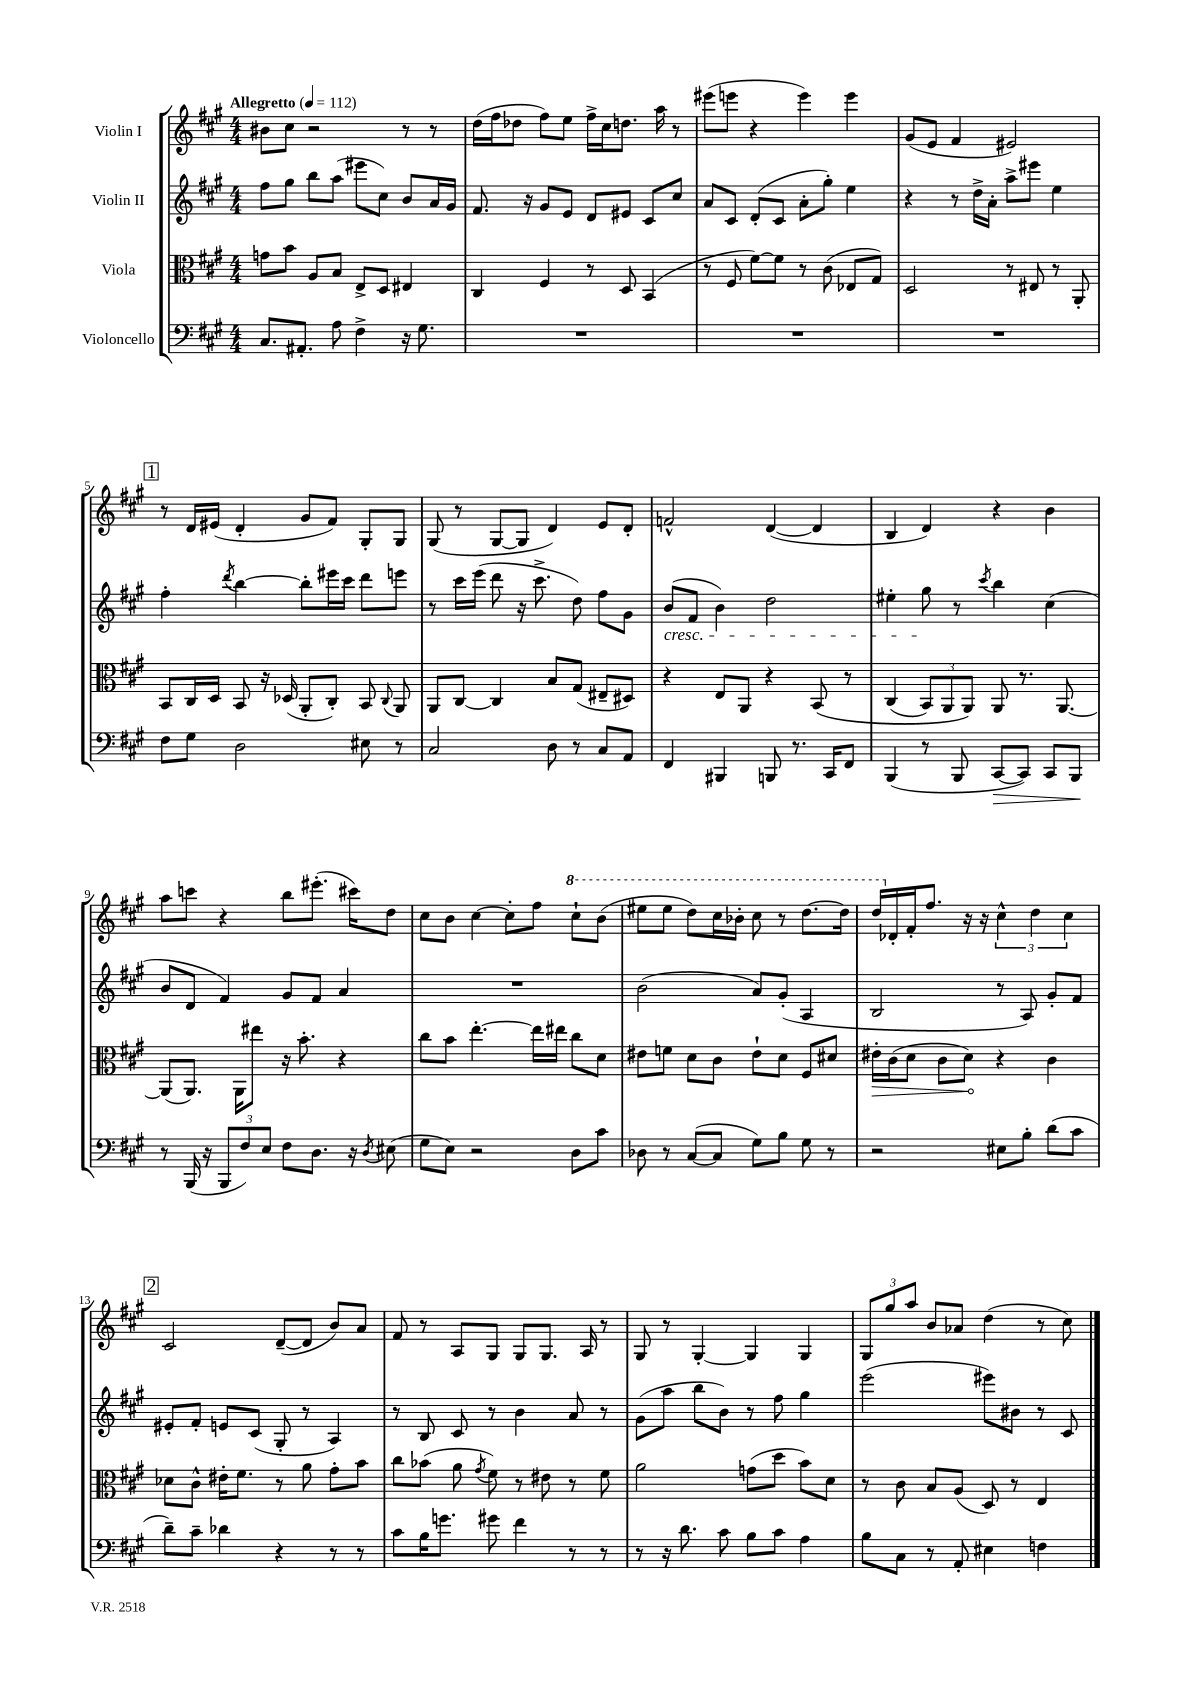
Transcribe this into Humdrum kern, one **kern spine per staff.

**kern	**kern	**kern	**kern
*staff4	*staff3	*staff2	*staff1
*clefF4	*clefC3	*clefG2	*clefG2
*k[f#c#g#]	*k[f#c#g#]	*k[f#c#g#]	*k[f#c#g#]
*M4/4	*M4/4	*M4/4	*M4/4
*MM112	*MM112	*MM112	*MM112
8.C#	8g	8ff#	8b#
.	8b	8gg#	8cc#
8.AA#'	.	.	.
.	8A	8bb	2r
8A	8B	(8aa	.
4F#^	8E^	8eee#	.
.	8D	8cc#)	.
16r	4E#	8b	8r
8.G#	.	.	.
.	.	16a	8r
.	.	16g#	.
=	=	=	=
1r	4C#	8.f#	(16dd
.	.	.	16ff#
.	.	.	8dd-
.	.	16r	.
.	4F#	8g#	8ff#)
.	.	8e	8ee
.	8r	8d	16ff#^
.	.	.	16cc#
.	8D	8e#	8.dd
.	(4BB	8c#	.
.	.	.	16aa
.	.	8cc#	8r
=	=	=	=
1r	8r	8a	(8eee#
.	8F#	8c#	8eee
.	[8f#)	(8d'	4r
.	8f#]	8c#	.
.	8r	8a'	4eee)
.	(8c#	8gg#')	.
.	8E-	4ee	4eee
.	8G#)	.	.
=	=	=	=
1r	2D	4r	(8g#
.	.	.	8e
.	.	8r	4f#
.	.	16dd^	.
.	.	16a'	.
.	8r	8aa^	2e#)
.	8E#	8eee#	.
.	8r	4ee	.
.	8AA'	.	.
=	=	=	=
8F#	8BB	4ff#'	8r
8G#	16C#	.	16d
.	16D	.	(16e#
.	.	8qddd	.
2D	8BB	[4bb	4d'
.	16r	.	.
.	(16D-	.	.
.	8AA'	8bb']	8g#
.	8C#')	16eee#	8f#)
.	.	16ccc#	.
8E#	8BB	8ddd	8G#'
.	8qqC#	.	.
8r	8AA	8eee	8G#
=	=	=	=
2C#	8AA	8r	(8G#
.	[8C#	16ccc#	8r
.	.	(16eee	.
.	4C#]	8ddd	[8G#
.	.	16r	8G#]
.	.	8.ccc#^	.
8D	8B	.	4d)
8r	(8G#	8dd)	.
8C#	8E#~	8ff#	8e
8AA	8D#)	8g#	8d'
=	=	=	=
4FF#	4r	(8b	2f^^
.	.	8f#	.
4BBB#	8E	4b)	.
.	8AA	.	.
8BBB	4r	2dd	([4d
8.r	.	.	.
.	&(8BB	.	4d]
16CC#	.	.	.
8FF#	8r	.	.
=	=	=	=
(4BBB	(4C#	4ee#'	4B
8r	12BB)	8gg#	4d)
.	12AA	.	.
8BBB	.	8r	.
.	12AA&)	.	.
.	.	8qccc#	.
[8CC#	8AA	4bb	4r
8CC#])	8.r	.	.
8CC#	.	(4cc#	4b
.	[8.AA	.	.
8BBB	.	.	.
=	=	=	=
8r	(8AA]	8b	8aa
(16BBB	8.AA)	8d	8ccc
16r	.	.	.
12BBB	.	4f#)	4r
.	16AA	.	.
12F#)	.	.	.
.	8ee#	.	.
12E	.	.	.
8F#	16r	8g#	8bb
.	8.b'	.	.
8.D	.	8f#	(8.eee#'
.	4r	4a	.
16r	.	.	16ccc#)
8qD	.	.	.
(8E#	.	.	8dd
=	=	=	=
8G#	8cc#	1r	8cc#
8E)	8b	.	8b
2r	[4.ee'	.	[4cc#
.	.	.	8cc#']
.	16ee]	.	8ff#
.	16ee#	.	.
8D	8cc#	.	8ccc#`
8c#	8d	.	(8bb
=	=	=	=
8D-	8e#	(2b	8eee#
8r	8f	.	8eee#
([8C#	8d	.	8ddd)
8C#]	8c#	.	16ccc#
.	.	.	16bb-'
8G#)	8e#`	8a)	8ccc#
8B	8d	(8g#'	8r
8G#	8F#	4A	[8.ddd
8r	8d#	.	.
.	.	.	16ddd]
=	=	=	=
2r	16e#'	2B	16ddd
.	(16c#	.	16d-'
.	8d	.	16f#'
.	.	.	8.ff#
.	8c#	.	.
.	8d)	.	16r
.	.	.	16r
8E#	4r	8r	6cc#^^
8B'	.	8A)	.
.	.	.	6dd
(8d	4c#	8g#'	.
.	.	.	6cc#
8c#	.	8f#	.
=	=	=	=
8d~)	8d-	8e#'	2c#
8c#~	8c#^^	8f#'	.
4d-	16e#'	8e	.
.	8.f#	.	.
.	.	(8c#	.
4r	8r	8G#'	([8d~
.	8a	8r	8d]
8r	8g#'	4A)	8b)
8r	8b	.	8a
=	=	=	=
8c#	8cc#	8r	8f#
16B	(8b-	8B	8r
8.g	.	.	.
.	8a	8c#	8A
.	8qg#	.	.
8g#	8f#)	8r	8G#
4f#	8r	4b	8G#
.	8e#	.	8.G#
8r	8r	8a	.
.	.	.	16A
8r	8f#	8r	8r
=	=	=	=
8r	2a	(8g#	8G#
16r	.	8aa	8r
8.d	.	.	.
.	.	8bb	[4G#'
8c#	.	8b)	.
8B	(8g	8r	4G#]
8c#	8dd	8ff#	.
4A	8b)	4gg#	4G#
.	8d	.	.
=	=	=	=
8B	8r	(2eee	12G#
.	.	.	12gg#
8C#	8c#	.	.
.	.	.	12aa
8r	8B	.	8b
8AA'	(8A	.	8a-
4E#	8D)	8eee#)	(4dd
.	8r	8b#	.
4F	4E	8r	8r
.	.	8c#	8cc#)
==	==	==	==
*-	*-	*-	*-
